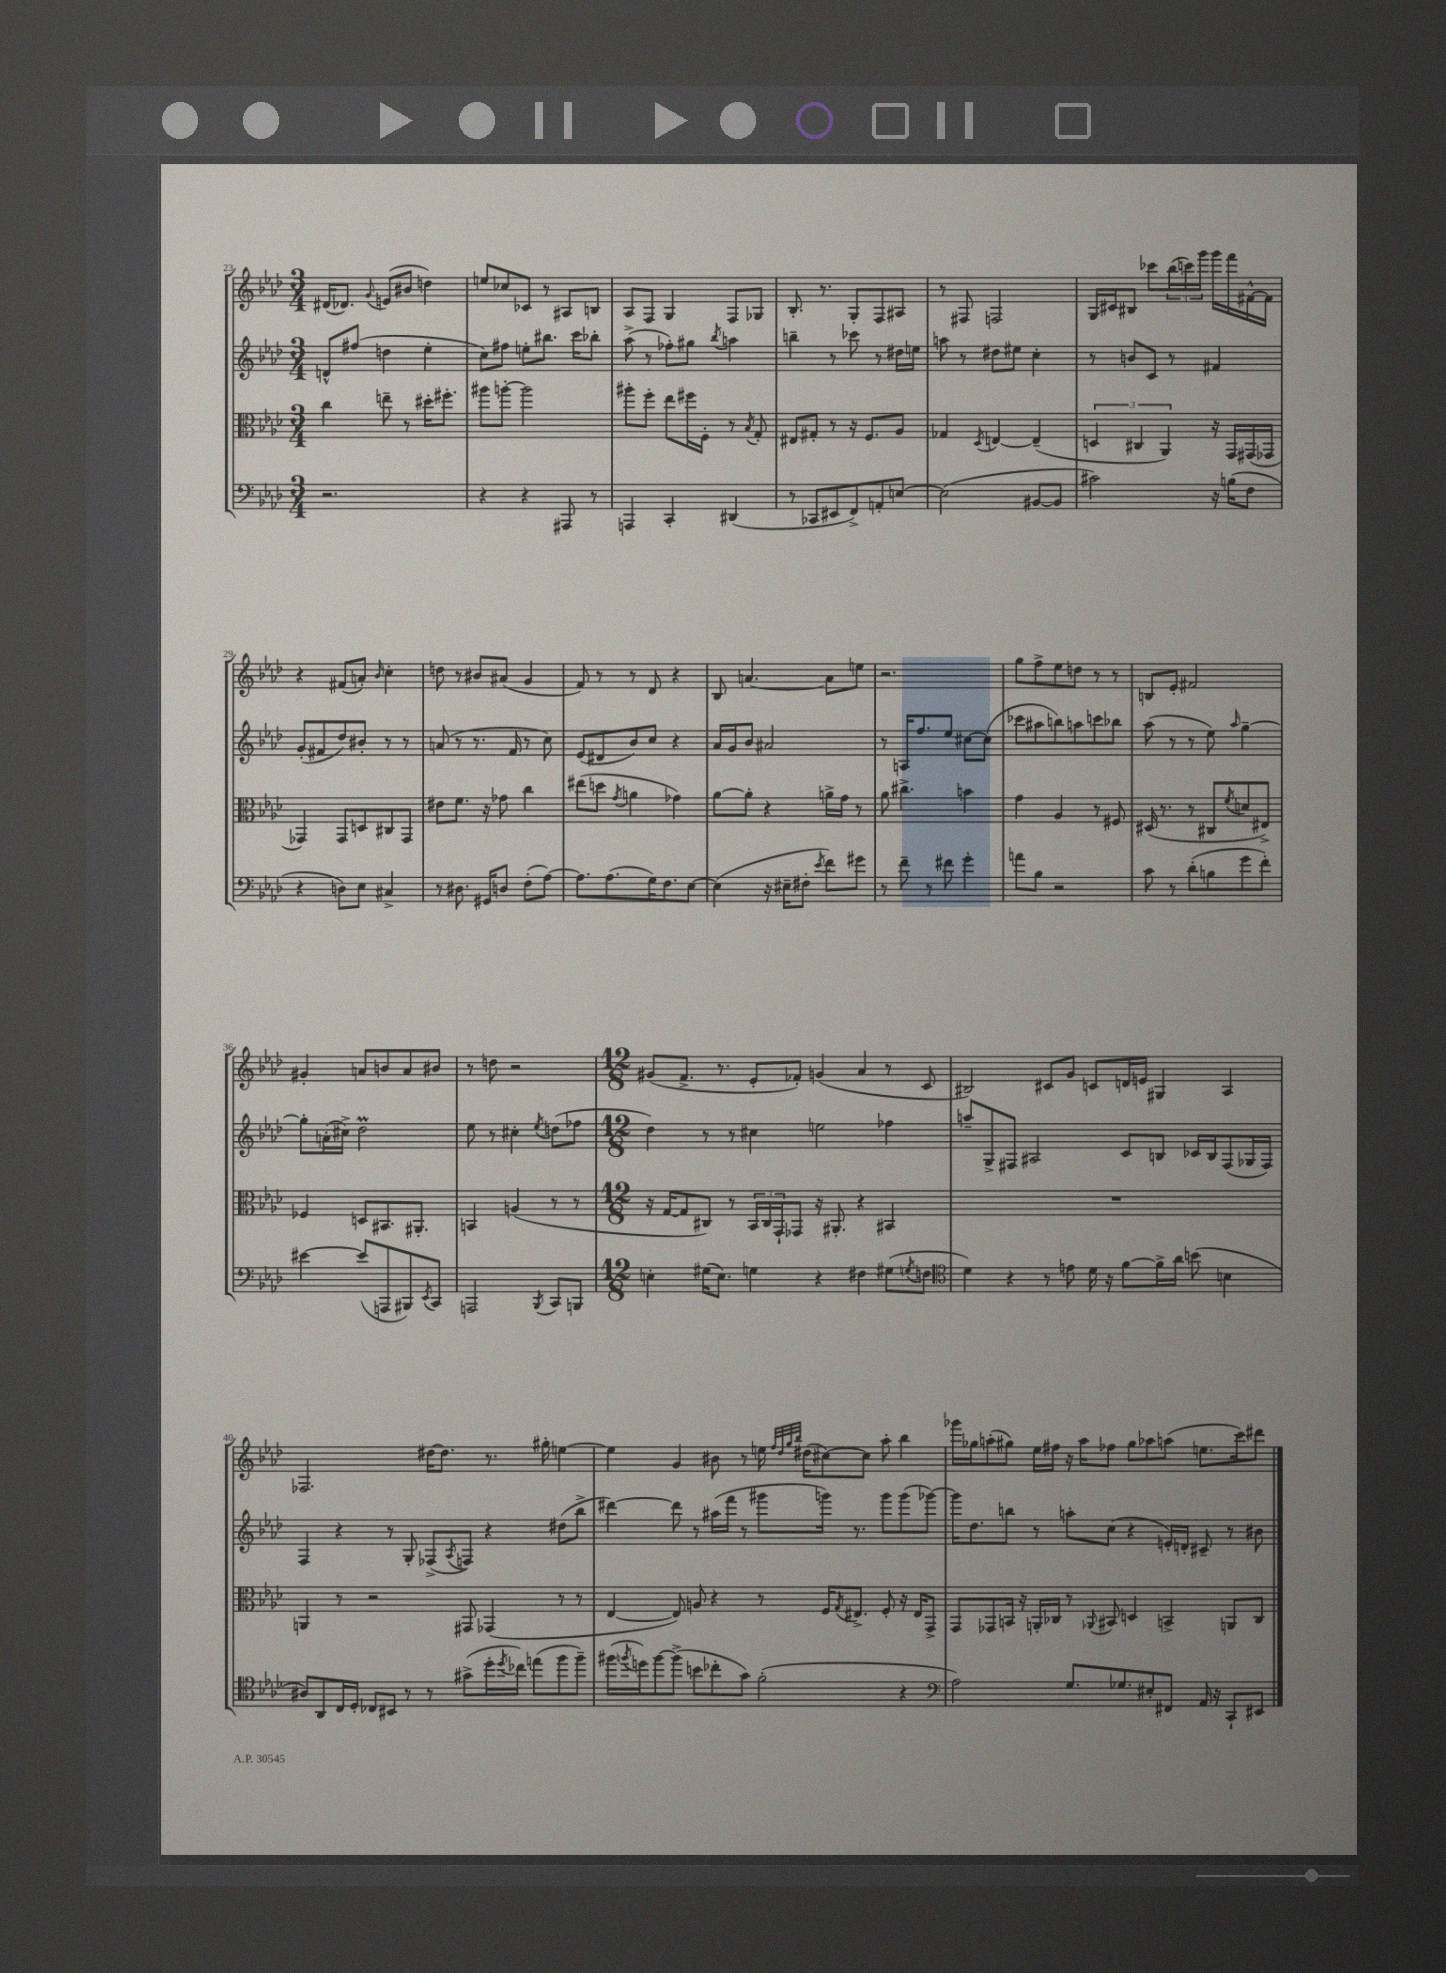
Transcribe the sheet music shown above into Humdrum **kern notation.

**kern	**kern	**kern	**kern
*staff4	*staff3	*staff2	*staff1
*clefF4	*clefC3	*clefG2	*clefG2
*k[b-e-a-d-]	*k[b-e-a-d-]	*k[b-e-a-d-]	*k[b-e-a-d-]
*M3/4	*M3/4	*M3/4	*M3/4
2.r	4cc	8d^^	(16d#
.	.	.	8.d-)
.	.	(8ff#	.
.	.	.	8qqg
.	8ee~	4dd	(8e
.	8r	.	8b#
.	16dd#'	4ee-'	4dd)
.	8.ff#'	.	.
=	=	=	=
4r	8aa#	8cc)	8ee
.	[8aa'	8ff#	8cc-
4r	2aa]	8ee'	8c-
.	.	8.bb#	8r
8AAA#	.	.	8A#
.	.	16ccc	.
8r	.	8bb-'	8B
=	=	=	=
4AAA	8aa#'	(8aa-^	8A-
.	8ff'	8r	8F
4CC'	8ee-	8ff-')	4G
.	16ff#	8gg#	.
.	16F'	.	.
.	.	8qbb-	.
(4DD#	8r	4aa	8F
.	8qB-	.	.
.	8G'	.	8G-
=	=	=	=
8r	8E#	4bb~	8.B-'
8CC-	8G#'	.	.
.	.	.	8.r
8EE#	8r	8r	.
8FF^)	16r	8ccc-	8G'
.	8.F	.	.
8AA'	.	8r	8F
[8E	8A-	16dd#	8A#
.	.	16ee	.
=	=	=	=
(2E]	4G-	8aa	8r
.	.	8r	8F#
.	8qD-	.	.
.	[4E	8dd#	2F
.	.	8ee#	.
[8BB#	(4E~]	4cc'	.
8BB#]	.	.	.
=	=	=	=
2c#)	6D	8r	16G
.	.	.	16c#
.	.	8b	8B#
.	6C#	.	.
.	.	8c	8ccc-
.	6AA-)	.	.
.	.	8r	(24bb-
.	.	.	24ccc)
.	.	.	24ggg
16r	16r	4f#	16ggg
(16B	16GG	.	16fff
8F	(16GG#	.	[16f#^^
.	16GG-	.	16f#]
=	=	=	=
4r	4GG-)	(8g'	4r
.	.	8f#	.
8D)	8GG-	8dd-)	(8f#
8E-	8D	8b#'	8a')
.	.	.	16qqb-
4C#^	8C#	8r	4cc'
.	8GG-	8r	.
=	=	=	=
8r	8e#	(8a	8dd
8.D#	8.f	8r	8r
.	.	8.r	8b#
16GG#	16r	.	.
8D	8g-	.	(8a#
.	.	16f	.
(8F'	4cc	8r	4g
[8A-)	.	8cc)	.
=	=	=	=
8.A-]	(8ee#	(8e-	8f)
.	8dd	8d#	8r
(8.A-	.	.	.
.	8qg	.	.
.	4a	8b-)	8r
16G)	.	8cc	8d-
8.F	.	.	.
.	4g-)	4r	4r
[8E-	.	.	.
=	=	=	=
(4E-]	[8a-	16a-	8B-
.	.	16g	.
.	8a-']	8b-	[4.a
16r	4r	2a#	.
16E#~	.	.	.
8F#'	.	.	.
8qe-	.	.	.
8f)	16a^	.	8a]
.	16g	.	.
8g#	8r	.	8ee
=	=	=	=
8r	8a-	8r	2.r
8f~	4.cc#^	16A	.
.	.	8.ff	.
8r	.	.	.
8f#	.	8ee-	.
4g'	4b	[8cc#	.
.	.	(8cc#]	.
=	=	=	=
8a	4g	8ccc-	8gg
8B-	.	8aa#	8ff^
2r	4A-	8bb)	8ee-
.	.	8aa	8dd
.	8r	8ccc	8r
.	8F#	8bb-	8r
=	=	=	=
8c	(16D#	(8aa-	8B
.	8.r	.	.
8r	.	8r	8e-'
(8d-'	8r	8r	2f#
8B	8C#	8ee-)	.
.	8qf	16qqaa-	.
8g	8d	[4gg~	.
8f')	8E#^)	.	.
=	=	=	=
[4e#	4F-	8gg']	4g#'
.	.	(16a'	.
.	.	16cc#^)	.
(8e#]	8D	2dd-	8a
8AAA	8.BB#	.	8b
8BBB#)	.	.	8a
.	8.AA#'	.	.
8qEE-	.	.	.
8CC	.	.	8b#
=	=	=	=
2AAA	4BB	8ee-	8r
.	.	8r	8dd
.	(4A	4cc#'	2r
8qBBB-	.	8qee-	.
8CC	8r	(8dd	.
8BBB	8r	8ff-	.
=	=	=	=
*M12/8	*M12/8	*M12/8	*M12/8
4E'	16r	4dd-)	(8g#
.	[16G	.	.
.	8G]	.	8.f^
(16G#	8C#)	8r	.
8.E)	.	.	8.r
.	8r	8r	.
4G	24BB-	4cc#	8e-'
.	24C#	.	.
.	24GG`	.	.
.	8GG-	.	8f-')
4r	16r	2ee	(4g
.	8.AA#'	.	.
4F#	4r	.	4a-
(8G#	4BB#	4ff-	8r
8qG	.	.	.
8F	.	.	8c
=	=	=	=
*clefC4	*	*	*
4d-)	1.r	8aa~	2B#)
.	.	8G^	.
4r	.	8F#	.
.	.	2A#	.
8r	.	.	8c#
8e	.	.	8g
16d-	.	.	8c
16r	.	.	.
[8f	.	8c	16d
.	.	.	16e
16f^]	.	8B	4G#
16a-	.	.	.
(8b	.	16c-	.
.	.	16B	.
4B	.	(8F#	4A-
.	.	16G-	.
.	.	16F#)	.
=	=	=	=
8A#)	4AA	4F	2.F-
8AA-	.	.	.
16C	8r	4r	.
16D-'	.	.	.
8C-	2r	.	.
8BB#	.	8r	.
8r	.	8G'	.
8r	.	(8F-^	[16dd#
.	.	.	8.dd#]
.	.	8qA-	.
(8g#^	8GG#	8F)	.
16dd-'	(4GG-	4r	8.r
8qdd-	.	.	.
16cc-)	.	.	.
(8ee	.	.	.
.	.	.	16gg#'
8ff	8r	(8dd#	[4ee
8ff~)	8r	8bb-^	.
=	=	=	=
(16ff#	[4E-	[4ddd#)	4ee]
8qff	.	.	.
16dd)	.	.	.
[8ff	.	.	.
(8ff^]	8E-])	8ddd#]	4g
8b	8A	8r	.
8cc-'	4r	(16aa#	8b#
.	.	16fff	.
8g)	.	8r	8r
(2f'	8r	8ggg#	16ee
.	.	.	32qqff
.	.	.	32qqdd-
.	.	.	32qqgg
.	.	.	32qqbb-
.	.	.	(16dd#
.	16F	16ggg)	[8cc#)
.	8qG	.	.
.	8.E#^	8.r	.
.	.	.	8cc#]
.	8F'	8ggg	8aa-'
4r	16r	(8ggg	4bb-
.	16E#	.	.
.	8GG^	[8ggg-)	.
=	=	=	=
*clefF4	*	*	*
2A-)	8GG	16ggg-]	16ggg-
.	.	8.dd-	16gg-
.	8GG-	.	(8aa'
.	16BB	8bb	8gg#)
.	16r	.	.
.	16AA'	8r	16ee-
.	16C-	.	16ff#
8.G	8r	8aa'	16r
.	.	.	16aa
.	8qqAA-	.	.
.	8BB#	(8cc	8ff-
8.G-	.	.	.
.	4D	4r	8gg#
8E#'	.	.	8aa-
8FF#	4BB^	16e')	(8aa
.	.	16d'	.
16AA-	.	8c#~	8.ee
16r	.	.	.
8CC`	8AA	8r	.
.	.	.	16ccc)
8EE#	8C-	8b#	8ddd#
==	==	==	==
*-	*-	*-	*-
